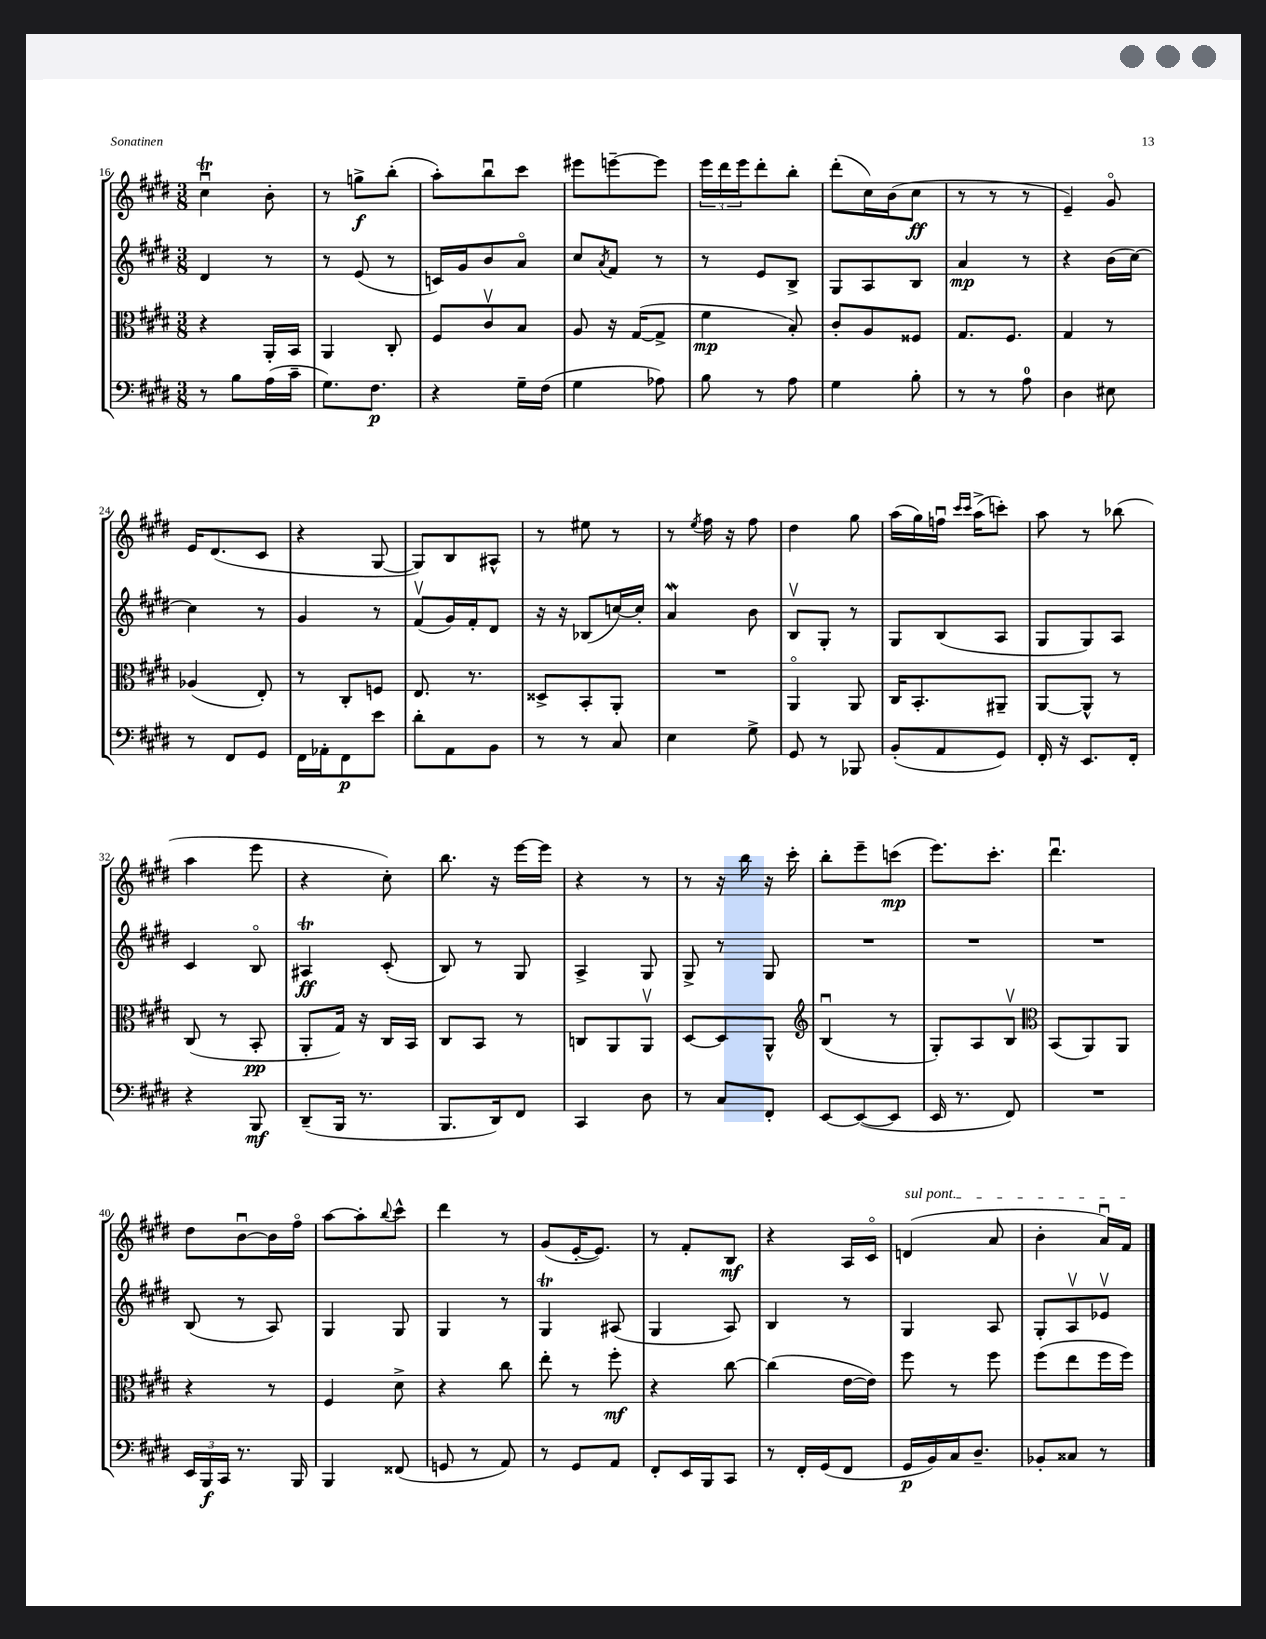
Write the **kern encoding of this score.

**kern	**dynam	**kern	**dynam	**kern	**dynam	**kern	**dynam
*part4	*part4	*part3	*part3	*part2	*part2	*part1	*part1
*staff4	*staff4	*staff3	*staff3	*staff2	*staff2	*staff1	*staff1
*clefF4	*	*clefC3	*	*clefG2	*	*clefG2	*
*k[f#c#g#d#]	*	*k[f#c#g#d#]	*	*k[f#c#g#d#]	*	*k[f#c#g#d#]	*
*M3/8	*	*M3/8	*	*M3/8	*	*M3/8	*
=16	=16	=16	=16	=16	=16	=16	=16
8r	.	4r	.	4d#/	.	4cc#Tu\	.
8B\L	.	.	.	.	.	.	.
(16A\L	.	16AA'/LL	.	8r	.	8b'\	.
16c#~\JJ	.	16BB/JJ	.	.	.	.	.
=17	=17	=17	=17	=17	=17	=17	=17
8.G#\L)	.	4AA/	.	8r	.	8r	.
.	.	.	.	(8e/	.	8ggn^\L	f
8.F#\J	p	.	.	.	.	.	.
.	.	8C#'/	.	8r	.	(8bb'\J	.
=18	=18	=18	=18	=18	=18	=18	=18
4r	.	8F#/L	.	16cn/LL)	.	8aa'\L)	.
.	.	.	.	16g#/J	.	.	.
.	.	8c#v/	.	8b/	.	8bbu\	.
16G#~\LL	.	8B/J	.	8a/J	.	8ccc#\J	.
(16F#\JJ	.	.	.	.	.	.	.
=19	=19	=19	=19	=19	=19	=19	=19
4G#\	.	8A/	.	8cc#/L	.	8eee#X\L	.
.	.	.	.	8qa/	.	.	.
.	.	16r	.	8f#/J	.	[8eeen~\	.
.	.	([16G#/KL	.	.	.	.	.
8A-X\)	.	8G#^/J]	.	8r	.	8eee\J]	.
=20	=20	=20	=20	=20	=20	=20	=20
8B\	.	4f#\	mp	8r	.	24eee\LL	.
.	.	.	.	.	.	24ddd#\	.
.	.	.	.	.	.	24eee\J	.
8r	.	.	.	8e/L	.	8ddd#'\	.
8A\	.	8B'/)	.	8B^/J	.	8bb'\J	.
=21	=21	=21	=21	=21	=21	=21	=21
4G#\	.	8c#'/L	.	8G#/L	.	(8ddd#'\L	.
.	.	8A/	.	8A/	.	16cc#\L)	.
.	.	.	.	.	.	(16b\J	.
8B'\	.	8F##X/J	.	8B/J	.	8cc#\J	ff
=22	=22	=22	=22	=22	=22	=22	=22
8r	.	8.G#/L	.	4a/	mp	8r	.
8r	.	.	.	.	.	8r	.
.	.	8.F#/J	.	.	.	.	.
8A\	.	.	.	8r	.	8r	.
=23	=23	=23	=23	=23	=23	=23	=23
4D#\	.	4G#/	.	4r	.	4e~/)	.
8E#X\	.	8r	.	(16b\LL	.	8g#/	.
.	.	.	.	[16cc#\JJ)	.	.	.
!!LO:LB:g=z
=24	=24	=24	=24	=24	=24	=24	=24
8r	.	(4A-X/	.	4cc#\]	.	16e/KL	.
.	.	.	.	.	.	(8.d#/	.
8FF#/L	.	.	.	.	.	.	.
8GG#/J	.	8E'/)	.	8r	.	8c#/J	.
=25	=25	=25	=25	=25	=25	=25	=25
16FF#\LL	.	8r	.	4g#/	.	4r	.
16AA-X'\J	.	.	.	.	.	.	.
8FF#\	p	8C#'/L	.	.	.	.	.
8e\J	.	8Fn/J	.	8r	.	[8G#/	.
=26	=26	=26	=26	=26	=26	=26	=26
8d#'\L	.	8.E/	.	(8f#v/L	.	8G#/L])	.
8AA\	.	.	.	16g#/L)	.	8B/	.
.	.	8.r	.	16f#'/J	.	.	.
8BB\J	.	.	.	8d#/J	.	8A#X^^/J	.
=27	=27	=27	=27	=27	=27	=27	=27
8r	.	8D##X^/L	.	16r	.	8r	.
.	.	.	.	16r	.	.	.
8r	.	8BB'/	.	(8B-X/L	.	8ee#X\	.
8C#/	.	8AA'/J	.	[16ccn/L)	.	8r	.
.	.	.	.	16cc'/JJ]	.	.	.
=28	=28	=28	=28	=28	=28	=28	=28
4E\	.	4.r	.	4aw/	.	8r	.
.	.	.	.	.	.	8qee/	.
.	.	.	.	.	.	16ff#\	.
.	.	.	.	.	.	16r	.
8G#^\	.	.	.	8b\	.	8ff#\	.
=29	=29	=29	=29	=29	=29	=29	=29
8GG#/	.	4AA/	.	8Bv/L	.	4dd#\	.
8r	.	.	.	8G#'/J	.	.	.
8BBB-X/	.	8AA/	.	8r	.	8gg#\	.
=30	=30	=30	=30	=30	=30	=30	=30
(8BB'/L	.	16C#/KL	.	8G#/L	.	(16aa\LL	.
.	.	8.BB'/	.	.	.	16gg#\)	.
8AA/	.	.	.	(8B/	.	16ffnu\JJ	.
.	.	.	.	.	.	16qqccc#/LL	.
.	.	.	.	.	.	16qqccc#/JJ	.
.	.	.	.	.	.	(16aa^\KL	.
8GG#/J)	.	8AA#X~/J	.	8A/J	.	8cccn'\J)	.
=31	=31	=31	=31	=31	=31	=31	=31
16FF#'/	.	[8AA/L	.	8G#/L	.	8aa\	.
16r	.	.	.	.	.	.	.
8.EE/L	.	8AA^^/J]	.	8G#/)	.	8r	.
.	.	8r	.	8A/J	.	(8bb-X\	.
16FF#'/Jk	.	.	.	.	.	.	.
!!LO:LB:g=z
=32	=32	=32	=32	=32	=32	=32	=32
4r	.	(8C#/	.	4c#/	.	4aa\	.
.	.	8r	.	.	.	.	.
8BBB/	mf	8BB'/	pp	8B/	.	8eee\	.
=33	=33	=33	=33	=33	=33	=33	=33
(8DD#~/L	.	8AA'/L	.	4A#Xt/	ff	4r	.
16BBB/Jk	.	16G#/Jk)	.	.	.	.	.
8.r	.	16r	.	.	.	.	.
.	.	16C#/LL	.	(8c#'/	.	8cc#'\)	.
.	.	16BB/JJ	.	.	.	.	.
=34	=34	=34	=34	=34	=34	=34	=34
8.BBB/L	.	8C#/L	.	8B/)	.	8.bb\	.
.	.	8BB/J	.	8r	.	.	.
16DD#/k)	.	.	.	.	.	16r	.
8FF#/J	.	8r	.	8G#/	.	[16eee\LL	.
.	.	.	.	.	.	16eee\JJ]	.
=35	=35	=35	=35	=35	=35	=35	=35
4CC#/	.	8Cn/L	.	4A^/	.	4r	.
.	.	8AA/	.	.	.	.	.
8D#\	.	8AAv/J	.	8G#/	.	8r	.
=36	=36	=36	=36	=36	=36	=36	=36
8r	.	[8D#/L	.	8G#^/	.	8r	.
8C#/L	.	8D#/]	.	8r	.	16r	.
.	.	.	.	.	.	16bb\	.
8FF#'/J	.	8AA^^/J	.	8G#/	.	16r	.
.	.	.	.	.	.	16ccc#'\	.
=37	=37	=37	=37	=37	=37	=37	=37
*	*	*clefG2	*	*	*	*	*
[8EE/L	.	(4Bu/	.	4.r	.	8bb'\L	.
(8EE/_	.	.	.	.	.	8eee~\	.
8EE/J]	.	8r	.	.	.	(8cccn\J	mp
=38	=38	=38	=38	=38	=38	=38	=38
16EE/	.	8G#'/L)	.	4.r	.	8.eee\L)	.
8.r	.	.	.	.	.	.	.
.	.	8A/	.	.	.	.	.
.	.	.	.	.	.	8.ccc#'\J	.
8FF#/)	.	8Bv/J	.	.	.	.	.
=39	=39	=39	=39	=39	=39	=39	=39
*	*	*clefC3	*	*	*	*	*
4.r	.	(8BB/L	.	4.r	.	4.ddd#u\	.
.	.	8AA/)	.	.	.	.	.
.	.	8AA/J	.	.	.	.	.
!!LO:LB:g=z
=40	=40	=40	=40	=40	=40	=40	=40
24EE/LL	.	4r	.	(8B/	.	8dd#\L	.
24BBB/	f	.	.	.	.	.	.
24CC#/JJ	.	.	.	.	.	.	.
8.r	.	.	.	8r	.	[8bu\	.
.	.	8r	.	8A/)	.	16b\L]	.
16BBB/	.	.	.	.	.	16ff#\JJ	.
=41	=41	=41	=41	=41	=41	=41	=41
4BBB/	.	4F#/	.	4G#/	.	[8aa\L	.
.	.	.	.	.	.	8aa'\]	.
.	.	.	.	.	.	8qqbb/	.
(8FF##X/	.	8d#^\	.	8G#/	.	8ccc#^^\J	.
=42	=42	=42	=42	=42	=42	=42	=42
8GGn/	.	4r	.	4G#/	.	4ddd#\	.
8r	.	.	.	.	.	.	.
8AA/)	.	8cc#\	.	8r	.	8r	.
=43	=43	=43	=43	=43	=43	=43	=43
8r	.	8ee'\	.	4G#t/	.	(8g#/L	.
8GG#/L	.	8r	.	.	.	[16e'/K	.
.	.	.	.	.	.	8.e/J])	.
8AA/J	.	8ff#'\	mf	(8A#X/	.	.	.
=44	=44	=44	=44	=44	=44	=44	=44
8FF#'/L	.	4r	.	4G#/	.	8r	.
16EE/L	.	.	.	.	.	8f#'/L	.
16BBB/J	.	.	.	.	.	.	.
8CC#/J	.	[8cc#\	.	8A/)	.	8B/J	mf
=45	=45	=45	=45	=45	=45	=45	=45
8r	.	(4cc#\]	.	4B/	.	4r	.
16FF#'/LL	.	.	.	.	.	.	.
(16GG#/J	.	.	.	.	.	.	.
8FF#/J	.	[16e\LL	.	8r	.	16A/LL	.
.	.	16e\JJ])	.	.	.	16c#/JJ	.
=46	=46	=46	=46	=46	=46	=46	=46
!	!	!	!	!	!	!LO:TX:a:i:t=sul pont.	!
16GG#/LL	p	8ff#\	.	4G#/	.	(4dn/	.
16BB/)	.	.	.	.	.	.	.
16C#/J	.	8r	.	.	.	.	.
8.D#~/J	.	.	.	.	.	.	.
.	.	8ff#\	.	8A/	.	8a/	.
=47	=47	=47	=47	=47	=47	=47	=47
8BB-X'/L	.	(8ff#\L	.	8G#'/L	.	4b'\	.
8C##X/J	.	8ee\	.	8Av/	.	.	.
8r	.	16ff#\L	.	8e-Xv/J	.	16au/LL)	.
.	.	16ff#\JJ)	.	.	.	16f#/JJ	.
==	==	==	==	==	==	==	==
*-	*-	*-	*-	*-	*-	*-	*-
